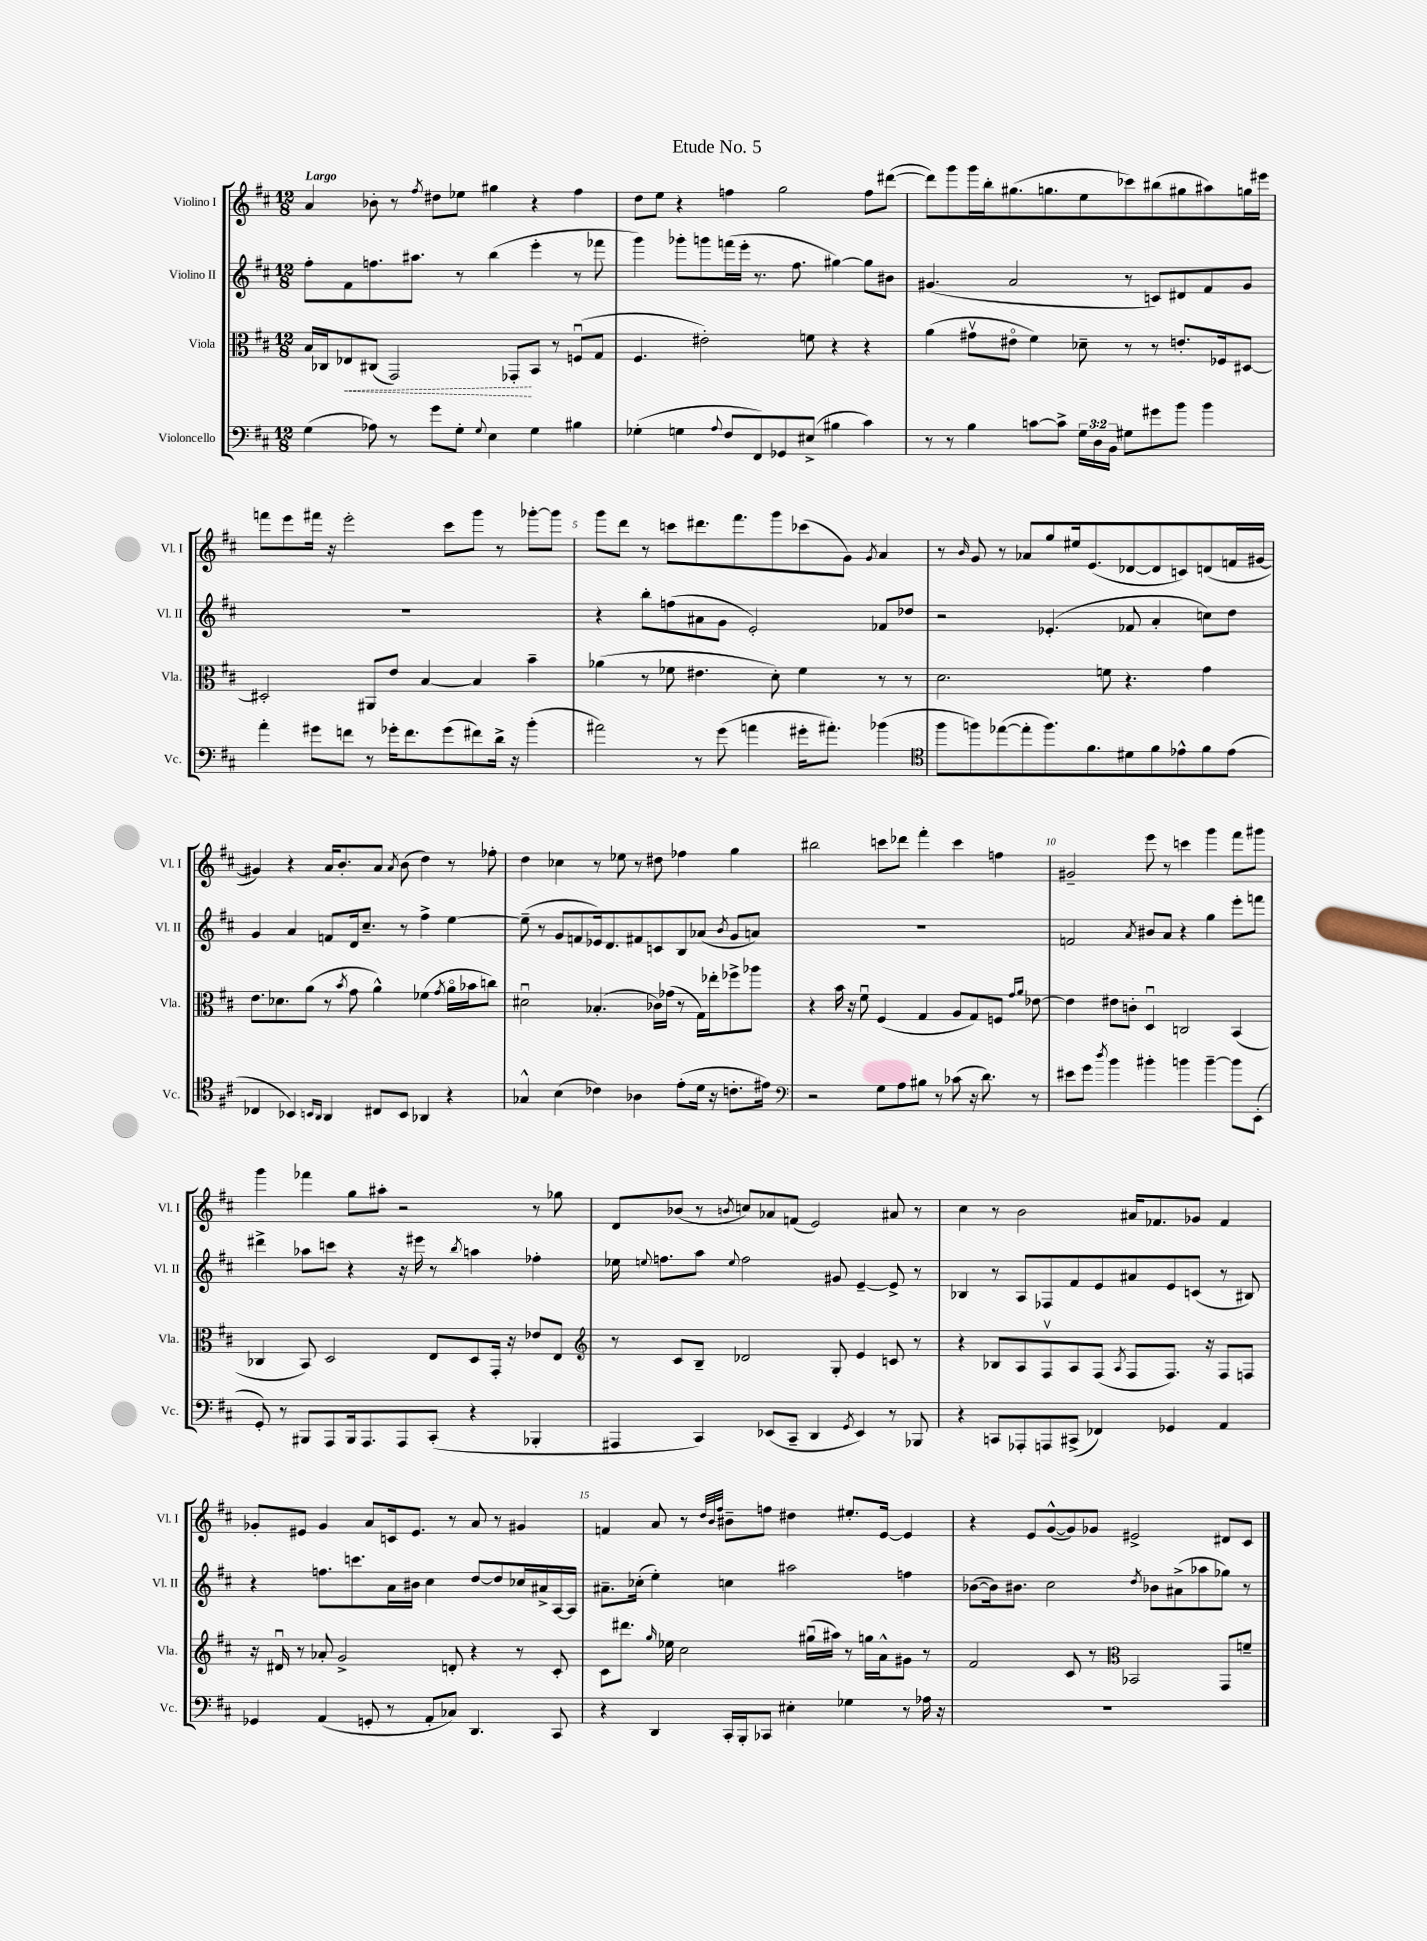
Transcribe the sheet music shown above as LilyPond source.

\header { title = "Etude No. 5" }
<<
\new StaffGroup <<
\new Staff = "s0" \with { instrumentName = "Violino I" shortInstrumentName = "Vl. I" } {
    \clef treble \key d \major \numericTimeSignature \time 12/8 \tempo "Largo"
    \autoBeamOff a'4 bes'8-. r8 \acciaccatura { fis''8 } dis''8[ ees''8] gis''4 r4 fis''4 |
    d''8[ e''8] r4 f''4 g''2 f''8[ dis'''8]~( |
    dis'''8[) g'''8 g'''16 b''16-. gis''8.( g''8. e''8 ces'''8) bis''8( gis''8 ais''8) g''16 eis'''16] |
    f'''8[ e'''8 fis'''16] r16 e'''2-. cis'''8[ g'''8] r8 ges'''8[~-. ges'''8] |
    g'''8[ d'''8] r8 c'''8[ dis'''8. fis'''8. g'''8 ces'''8( g'8]) \acciaccatura { g'8 } a'4 |
    r8 \grace { b'16 } g'8 r8 aes'8[ g''8 eis''16 e'8.( des'8~ des'8 c'8) d'8( f'16 gis'16]~ |
    gis'4) r4 a'16[ b'8.-. a'8] \acciaccatura { a'8 } b'8( d''4) r8 fes''8-. |
    d''4 ces''4 r8 ees''8 r8 dis''8 fes''4 g''4 |
    bis''2 c'''8[ des'''8] fis'''4-. c'''4 f''4 |
    gis'2-- e'''8 r8 c'''4 g'''4 fis'''8[ gis'''8] |
    g'''4 fes'''4 g''8[ ais''8]-. r2 r8 ges''8 |
    d'8[ bes'8]( r8 \acciaccatura { b'8 } c''8[) aes'8 f'8]( e'2) ais'8 r8 |
    cis''4 r8 b'2 ais'16[ fes'8. ges'8] fes'4 |
    ges'8[-. eis'8] ges'4 a'8[ c'16 eis'8.] r8 a'8 r8 gis'4 |
    f'4 a'8 r8 \grace { d''32[ b'32 fis''32] } bis'8[-- f''8] dis''4 eis''8.[-. e'16]~ e'4 |
    r4 e'8[ g'8~-^( g'8) ges'8] eis'2-> dis'8[ cis'8] \bar "|." |
}
\new Staff = "s1" \with { instrumentName = "Violino II" shortInstrumentName = "Vl. II" } {
    \clef treble \key d \major \numericTimeSignature \time 12/8
    \autoBeamOff fis''8[-. fis'8 f''8. ais''8.] r8 b''4( e'''4-. r8 fes'''8 |
    g'''4) ges'''8[-. g'''8 f'''16( e'''16]-. r8. fis''8. gis''4~) gis''8[ bis'8] |
    gis'4.( a'2 r8 c'8[) dis'8 fis'8 gis'8] |
    R1. |
    r4 b''8[-. f''8( ais'8 g'8] e'2-.) fes'8[ des''8] |
    r2 ees'4.-.( fes'8 a'4-. c''8[) d''8] |
    g'4 a'4 f'8[ d'16 cis''8.]-- r8 fis''4-> e''4~ |
    e''8--( r8 g'8[ f'8 ees'16) d'8. fis'8 c'8 b8 aes'8]( \acciaccatura { b'8 } g'8[ a'8]) |
    R1. |
    f'2 \acciaccatura { a'8 } bis'8[ a'8] r4 g''4 e'''8[-. f'''8] |
    dis'''4-> aes''8[ c'''8] r4 r16 eis'''16 r8 \acciaccatura { b''8 } a''4 fes''4-. |
    ees''16 \appoggiatura { e''8 } f''8.[ a''8] \appoggiatura { e''8 } f''2 gis'8 e'4~-- e'8-> r8 |
    bes4 r8 a8[ fes8 fis'8 e'8 ais'8 e'8 c'8]( r8 bis8) |
    r4 f''8.[ c'''8. a'16 bis'16] cis''4 d''8[~ d''8 ces''16 ais'16-> a16~ a16] |
    ais'8.[-- ces''16]-.( e''4-.) c''4 ais''2 f''4 |
    bes'8[~( bes'16) bis'8.] cis''2 \acciaccatura { d''8 } bes'8[ ais'8->( aes''8 ges''8]) r8 \bar "|." |
}
\new Staff = "s2" \with { instrumentName = "Viola" shortInstrumentName = "Vla." } {
    \clef alto \key d \major \numericTimeSignature \time 12/8
    \autoBeamOff b16[ ces16 \once \override Hairpin.style = #'dashed-line ees8\< cis8]( g,2) ges,8[-.\! b,8] r8 f8[\downbow( g8] |
    fis4. eis'2-.) f'8 r4 r4 |
    a'4( gis'8[\upbow eis'8]\flageolet fis'4) des'8-- r8 r8 e'8.[-. fes16 dis8]~ |
    dis2-. ais,8[ e'8] b4~ b4 b'4-- |
    aes'4( r8 fes'8 eis'4. d'8-.) fes'4 r8 r8 |
    d'2. f'8 r4. g'4 |
    e'8.[ des'8. a'8]( r8 \acciaccatura { b'8 } g'8 a'4-^) fes'4( \acciaccatura { g'8 } a'16[\flageolet bes'16 c''8]) |
    dis'2\downbow bes4.-.( ces'16[) ges'16]( r8 g16[) ees''16-. fes''8-> aes''8] |
    r4 b'16 r16 fis'8\downbow fis4( g4 a8[ g8) f8] \grace { g'16[ a'16] } ees'8~ |
    ees'4 eis'8[ c'8]-. d4\downbow c2 b,4( |
    ces4 b,8) d2 e8[ d8 g,16]-. r16 ees'8[ e8] |
    \clef treble r8 cis'8[ b8]-- des'2 g8-. e'4 c'8 r8 |
    r4 bes8[ a8 fis8\upbow a8 fis8]( \acciaccatura { a8 } fis8[ fis8.]) r16 fis8[ f8] |
    r16 dis'16\downbow r8 aes'8-. g'2-> d'8-. r4 r8 cis'8-. |
    cis'8[ dis'''8.] \grace { g''16 } ees''16 cis''2 gis''16[\downbow( ais''16]) r8 g''16[ a'16-^ gis'8] r8 |
    fis'2 cis'8 r8 \clef alto bes,2 g,8[ f'8]-- \bar "|." |
}
\new Staff = "s3" \with { instrumentName = "Violoncello" shortInstrumentName = "Vc." } {
    \clef bass \key d \major \numericTimeSignature \time 12/8 \override Staff.TupletNumber.text = #tuplet-number::calc-fraction-text
    \autoBeamOff g4( aes8) r8 g'8[ g8]-. \appoggiatura { g8 } e4 g4 bis4 |
    ges4-.( g4 \appoggiatura { a8 } fis8[ fis,8) ges,8 eis8]->( bis4 cis'4) |
    r8 r8 b4 c'8[~ c'8]-> \tuplet 3/2 { g16[ d16 b,16] } gis8[ gis'8 b'8] b'4 |
    a'4-. gis'8[ f'8] r8 ges'16[-. f'8. ges'8( fis'8) d'16]-> r16 b'4-.( |
    ais'2) r8 g'8( a'4 gis'16[-. ais'8.]-.) bes'4( |
    \clef tenor fis''8[ f''8) ees''8~( ees''8-. f''8.) fis'8. dis'8 fis'8 ees'8-^ fis'8 ees'8]( |
    ces4 bes,4) \grace { b,16[ a,16] } a,4 cis8[ b,8] aes,4 r4 |
    ges4-^ b4( ces'4) aes4 e'8[-.( d'16] r16 c'8.[-. eis'16]) |
    \clef bass r2 g8[ a8 bis8] r8 ces'8( r16 d'8.) r8 |
    eis'8[ g'8] \acciaccatura { d''8 } b'4 bis'4-. b'4 b'4~-- b'8[ e,8]-.( |
    g,8-.) r8 bis,,8[ a,,8 bis,,16 a,,8. a,,8 cis,8]-.( r4 bes,,4-. |
    ais,,4 cis,4) ees,8[( cis,8]-- d,4 \acciaccatura { g,8 } ees,4) r8 bes,,8 |
    r4 c,8[ aes,,8-. a,,8 cis,8]->( fes,4) ges,4 a,4 |
    ges,4 a,4( g,8-. r8 a,8[-. ces8]) d,4. cis,8 |
    r4 d,4 cis,16[-. b,,16-. ces,8] eis4-. ges4 r8 aes16 r16 |
    R1. \bar "|." |
}
>>
>>
\layout { \context { \Score \override BarNumber.break-visibility = ##(#f #t #t) barNumberVisibility = #(every-nth-bar-number-visible 5) } }
